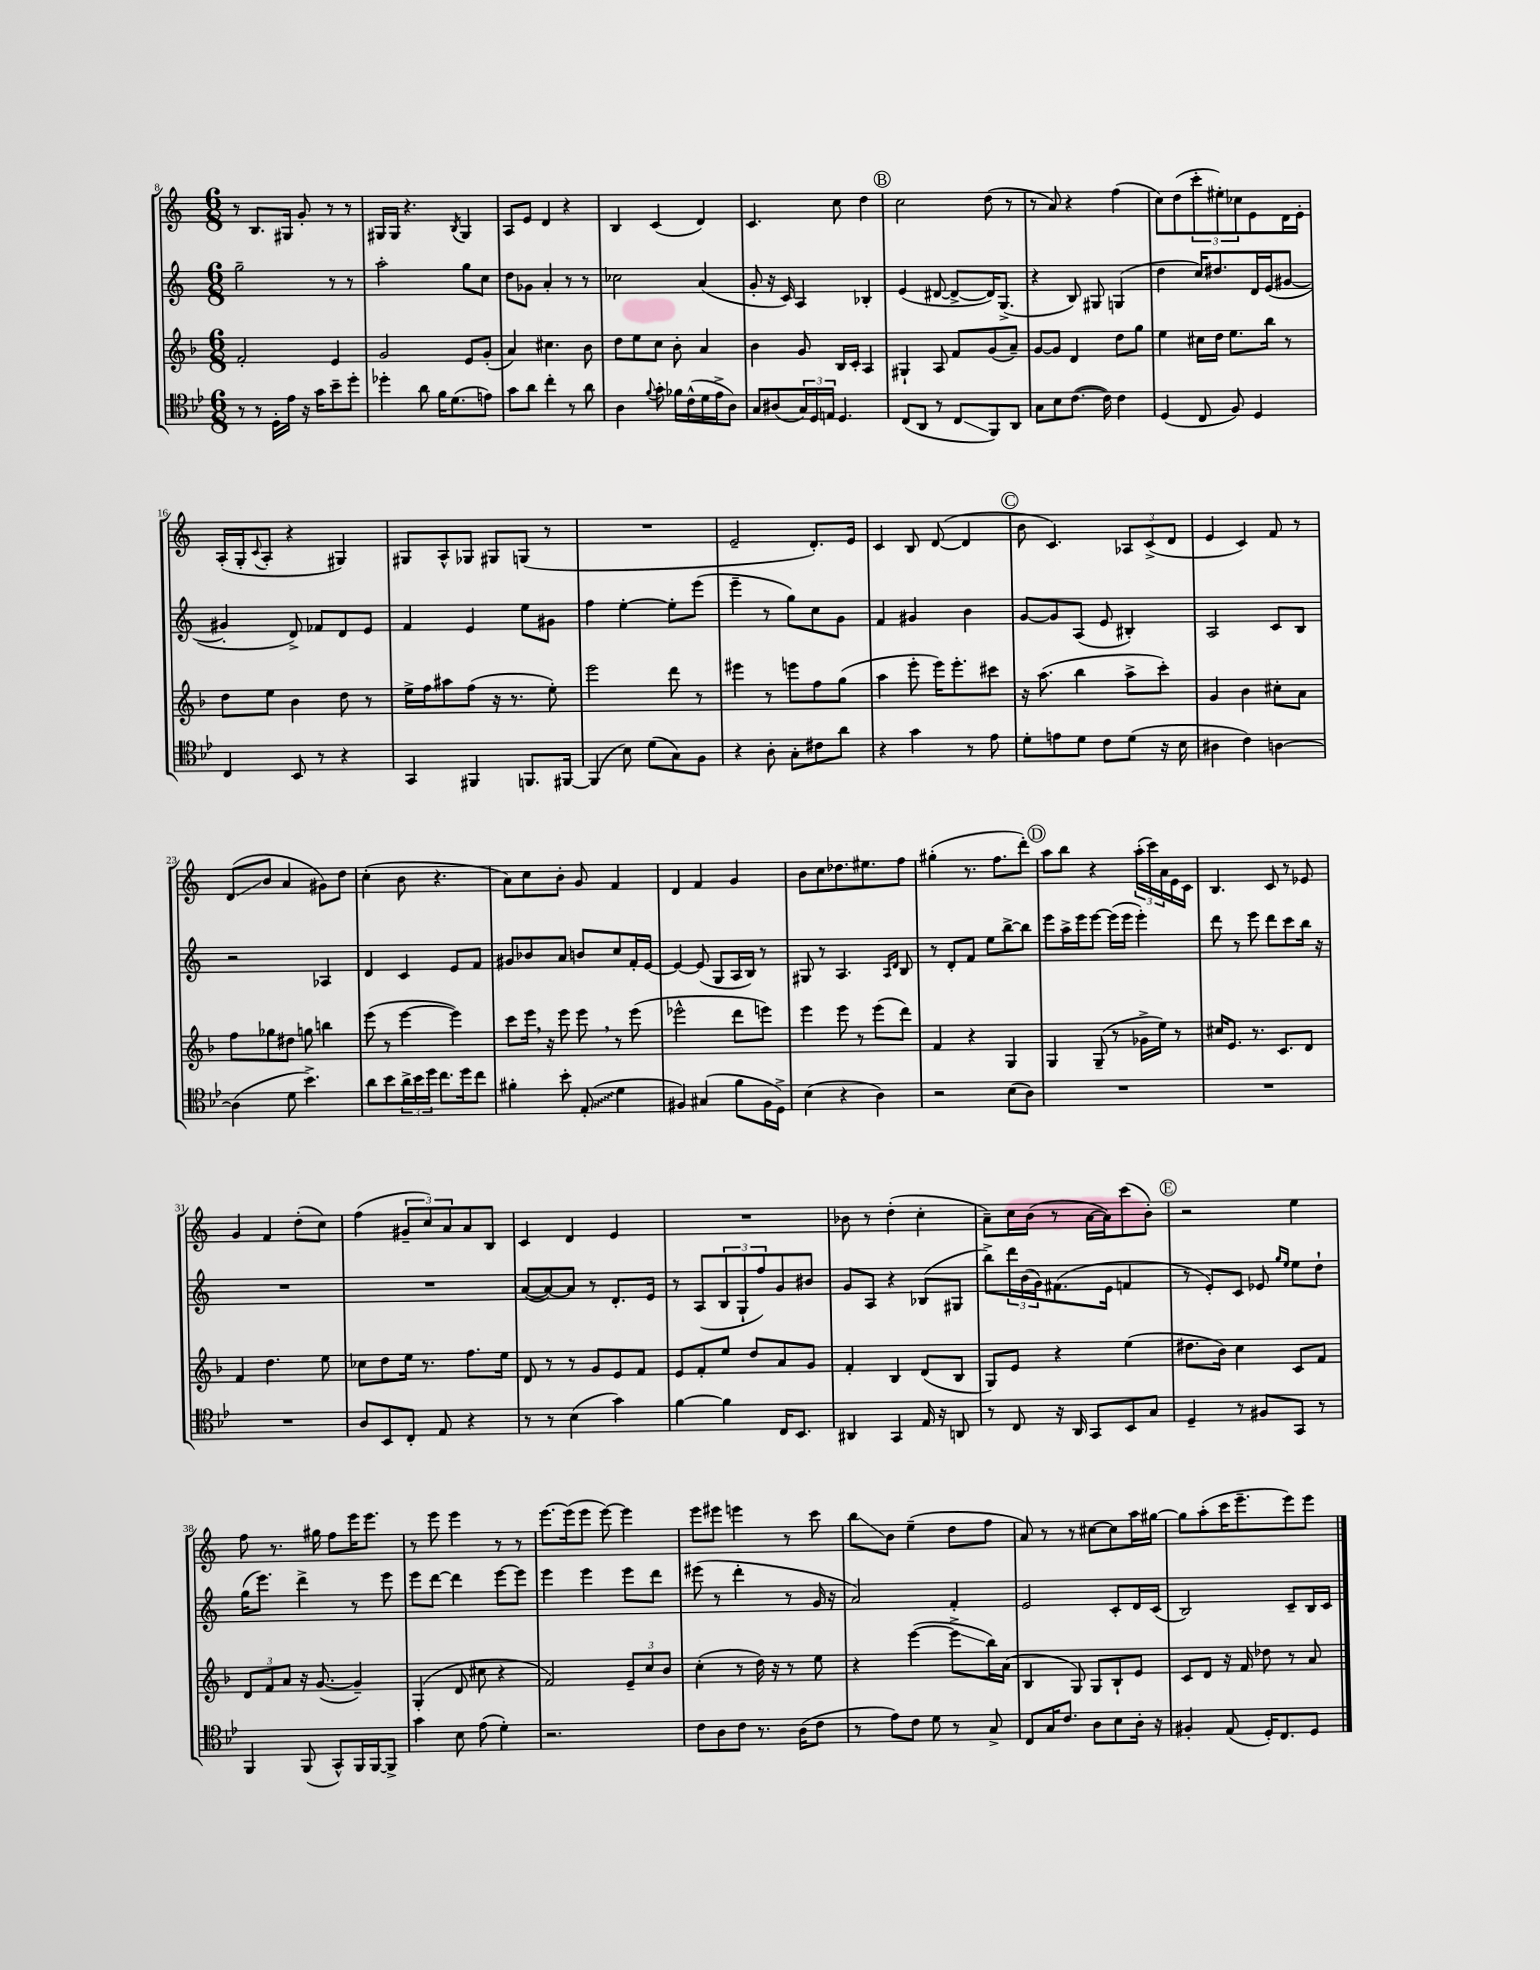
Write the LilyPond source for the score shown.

<<
\new StaffGroup <<
\new Staff = "s0" {
    \clef treble \key c \major \numericTimeSignature \time 6/8
    r8 b8. gis16 g'8-. r8 r8 |
    gis16 gis16 r4. \acciaccatura { b8 } gis4 |
    a8 e'8 d'4 r4 |
    b4 c'4( d'4) |
    c'4. c''8 d''4 |
    \mark \markup { \circle "B" } c''2 d''8( r8 |
    r8 a'8) r4 f''4( |
    c''8) d''8( \tuplet 3/2 { c'''8-. eis''8-.) ces''8 } e'8 d'16 e'16-. |
    a16-.( g16-. \appoggiatura { c'8 } a8-. r4 gis4) |
    gis8 a8-^ ges8 gis8 g8( r8 |
    R2. |
    e'2-- d'8.-.) e'16 |
    c'4 b8 d'8~( d'4 |
    \mark \markup { \circle "C" } b'8 c'4.) \tuplet 3/2 { aes8 c'8->( d'8 } |
    e'4 c'4) f'8 r8 |
    d'8\glissando( b'8 a'4 gis'8) d''8 |
    c''4-.( b'8 r4. |
    a'8) c''8 b'8-. g'8 f'4 |
    d'4 f'4 g'4 |
    b'8 c''8 des''8. eis''8. f''8 |
    gis''4-.( r8. f''8. d'''8-.) |
    \mark \markup { \circle "D" } a''8 b''8 r4 \tuplet 3/2 { a''16-.( c'''16) a'16 } e'16 c'16 |
    b4. c'8 r8 ees'8 |
    g'4 f'4 d''8-.( c''8) |
    f''4( \tuplet 3/2 { gis'8-- c''8) a'8 } a'8 b8 |
    c'4 d'4 e'4 |
    R2. |
    bes'8 r8 d''4-.( c''4-. |
    a'8--) c''16 b'16( r8 a'16~ a'16) c'''8( b'8-.) |
    \mark \markup { \circle "E" } r2 e''4 |
    f''8 r8. gis''16 f''8 e'''16 e'''8. |
    r8 e'''8 e'''4 r8 r8 |
    e'''8.~ e'''16( e'''8 e'''8~) e'''4 |
    e'''8 eis'''8 e'''4 r8 c'''8 |
    b''8\glissando b'8 e''4--( d''8 f''8 |
    a'8) r8 r8 cis''8~ cis''8 a''16 gis''16~ |
    gis''8 a''8-.( c'''16 e'''8.-- e'''8) e'''8 \bar "|." |
}
\new Staff = "s1" {
    \clef treble \key c \major \numericTimeSignature \time 6/8
    g''2-- r8 r8 |
    a''2-. g''8 c''8 |
    d''8 ges'8 a'4-. r8 r8 |
    ces''2 a'4( |
    g'8-. r16 c'16) a4 bes4-. |
    \mark \markup { \circle "B" } e'4( dis'8~ dis'8~-> dis'16) g8.->( |
    r4 b8) gis8 g4( |
    d''4 c''16) dis''8. d'16 e'16( gis'8~ |
    gis'4-. d'8->) fes'8 d'8 e'8 |
    f'4 e'4 e''8 gis'8 |
    f''4 e''4~-. e''8-. e'''8( |
    e'''4-- r8 g''8) c''8 g'8 |
    f'4 gis'4 b'4 |
    \mark \markup { \circle "C" } g'8~ g'8 a8( e'8 bis4-.) |
    a2 c'8 b8 |
    r2 aes4 |
    d'4 c'4 e'8 f'8 |
    gis'8 bes'8 a'8 b'8 c''8 f'16-. e'16~ |
    e'4~ e'8( g8 a16 b16) r8 |
    gis8 r8 a4. \grace { a16 d'16 } b8 |
    r8 d'8-. f'8 e''8 b''8~-> b''8 |
    \mark \markup { \circle "D" } e'''8 a''16-> e'''16 e'''8~ e'''16( e'''16 e'''4-.) |
    d'''8 r8 e'''8 d'''8 c'''8 b''16 r16 |
    R2. |
    R2. |
    a'8~( a'8~) a'8 r8 d'8.-. e'16 |
    r8 a8( \tuplet 3/2 { b8 g8-! f''8) } g'8 bis'8 |
    g'8 a8 r4 bes8( gis8 |
    b''8->) \tuplet 3/2 { d'''16 b'16( g'16) } fis'8.( e'16 f'4 |
    \mark \markup { \circle "E" } r8 e'8-.) c'8 ees'8 \grace { g''16 e''16 } e''8 d''8-! |
    g''16( e'''8.) d'''4-> r8 e'''8 |
    e'''8 d'''8~ d'''4 e'''8~ e'''8 |
    e'''4 e'''4 e'''8 d'''8 |
    eis'''8( r8 d'''4-. r8 g'16 r16 |
    a'2) f'4-. |
    e'2 c'8-. d'16 c'16( |
    b2) c'8-- b16 c'16 \bar "|." |
}
\new Staff = "s2" {
    \clef treble \key f \major \numericTimeSignature \time 6/8
    f'2-. e'4 |
    g'2 e'8 g'8-.( |
    a'4) cis''4. bes'8 |
    d''8 e''8 c''8 bes'8-. a'4 |
    bes'4 g'8 bes16 c'16-. a4 |
    \mark \markup { \circle "B" } gis4-! a8 f'8 g'8( a'8--) |
    g'8~ g'8 d'4 d''8 g''8 |
    e''4 cis''16 d''16 e''8. bes''16 r8 |
    d''8 e''8 bes'4 d''8 r8 |
    e''16-> f''16 ais''8 f''8( r16 r8. e''8-.) |
    e'''2 d'''8 r8 |
    eis'''4 r8 e'''8 f''8 g''8( |
    a''4 e'''8-. e'''16) e'''8.-. cis'''8 |
    \mark \markup { \circle "C" } r16 a''8.( bes''4 a''8-> c'''8-.) |
    g'4 bes'4 cis''8-. a'8 |
    f''8 ges''8 dis''8 g''8 b''4 |
    e'''8( r8 e'''4~ e'''4) |
    c'''8 e'''16 \breathe r16 e'''8 e'''8 \breathe r8 e'''8( |
    ees'''2-^ d'''8 e'''8) |
    e'''4 e'''8 r8 e'''8( d'''8) |
    f'4 r4 g4 |
    \mark \markup { \circle "D" } g4 g8--( r8 ges'16-> e''16) r8 |
    cis''16 e'8. r8. c'8. d'8 |
    f'4 d''4. e''8 |
    ces''8 d''8 e''16 r8. f''8. e''16 |
    d'8 r8 r8 g'8 e'8 f'8 |
    e'8 f'8-. e''8 d''8 a'8 g'8 |
    f'4-. bes4 d'8( bes8 |
    g8) e'8 r4 e''4( |
    \mark \markup { \circle "E" } dis''8. bes'16) c''4 c'8 f'8 |
    \tuplet 3/2 { d'8 f'8 a'8 } r16 g'8.~( g'4--) |
    g4-.( d'8 cis''8 r4 |
    f'2) \tuplet 3/2 { e'8-- c''8 bes'8 } |
    c''4-.( r8 d''16) r16 r8 e''8 |
    r4 e'''4~( e'''8->\glissando bes''16) a'16( |
    bes4 g8) g8 bes8-! e'8 |
    c'8 d'8 r16 f'16 des''8 r8 a'8 \bar "|." |
}
\new Staff = "s3" {
    \clef tenor \key bes \major \numericTimeSignature \time 6/8
    r8 r8 d16-. ees'16 r16 g'16 bes'8-- d''8-. |
    des''4-. a'8 f'16 d'8.( e'8) |
    g'8 a'8 c''4-. r8 a'8 |
    a4 \appoggiatura { f'8 } g'8-. fes'16 c'16-^( d'16 ees'16-> a8) |
    g8 ais8( \tuplet 3/2 { g16) d16 e16 } d4. |
    \mark \markup { \circle "B" } c8( a,8 r8 c8\glissando f,8) a,8 |
    g8 bes8 c'8.~( c'16) c'4 |
    d4( c8 f8) d4 |
    c4 bes,8 r8 r4 |
    g,4 fis,4 f,8. fis,16~ |
    fis,4( bes8) d'8( g8) f8 |
    r4 a8-. g8-. cis'8 a'8 |
    r4 g'4 r8 ees'8 |
    \mark \markup { \circle "C" } d'8-. e'8 d'8 c'8 d'8( r16 bes16 |
    ais4 c'4) a4~ |
    a4( d'8 bes'4.->) |
    a'8 bes'8 \tuplet 3/2 { a'16-> bes'16 d''16 } c''8. d''16 c''8 |
    fis'4-. bes'8-. \once \override Glissando.style = #'zigzag ees8-.\glissando( d'4 |
    fis4) gis4( f'8 fis16 d16->) |
    bes4( r4 a4) |
    r2 bes8( a8) |
    \mark \markup { \circle "D" } R2. |
    R2. |
    R2. |
    a8 bes,8 c8-. ees8 r4 |
    r8 r8 bes4( g'4) |
    f'4~ f'4 c16 bes,8. |
    ais,4 g,4 ees16 r16 a,8 |
    r8 c8 r16 a,16 g,8 bes,8 g8 |
    \mark \markup { \circle "E" } d4-- r8 fis8 g,8 r8 |
    f,4 f,8( g,8-^) f,16 f,16~ f,8-> |
    g'4 bes8 ees'8( d'4-.) |
    r2. |
    c'8 a8 c'8 r8. a16( c'8 |
    r8 ees'8) c'8 d'8 r8 g8-> |
    c8 g16 c'8. a8 bes8 a16-. r16 |
    fis4-. ees8( d16-.) c8. d8 \bar "|." |
}
>>
>>
\layout { \context { \Score currentBarNumber = #8 } }
